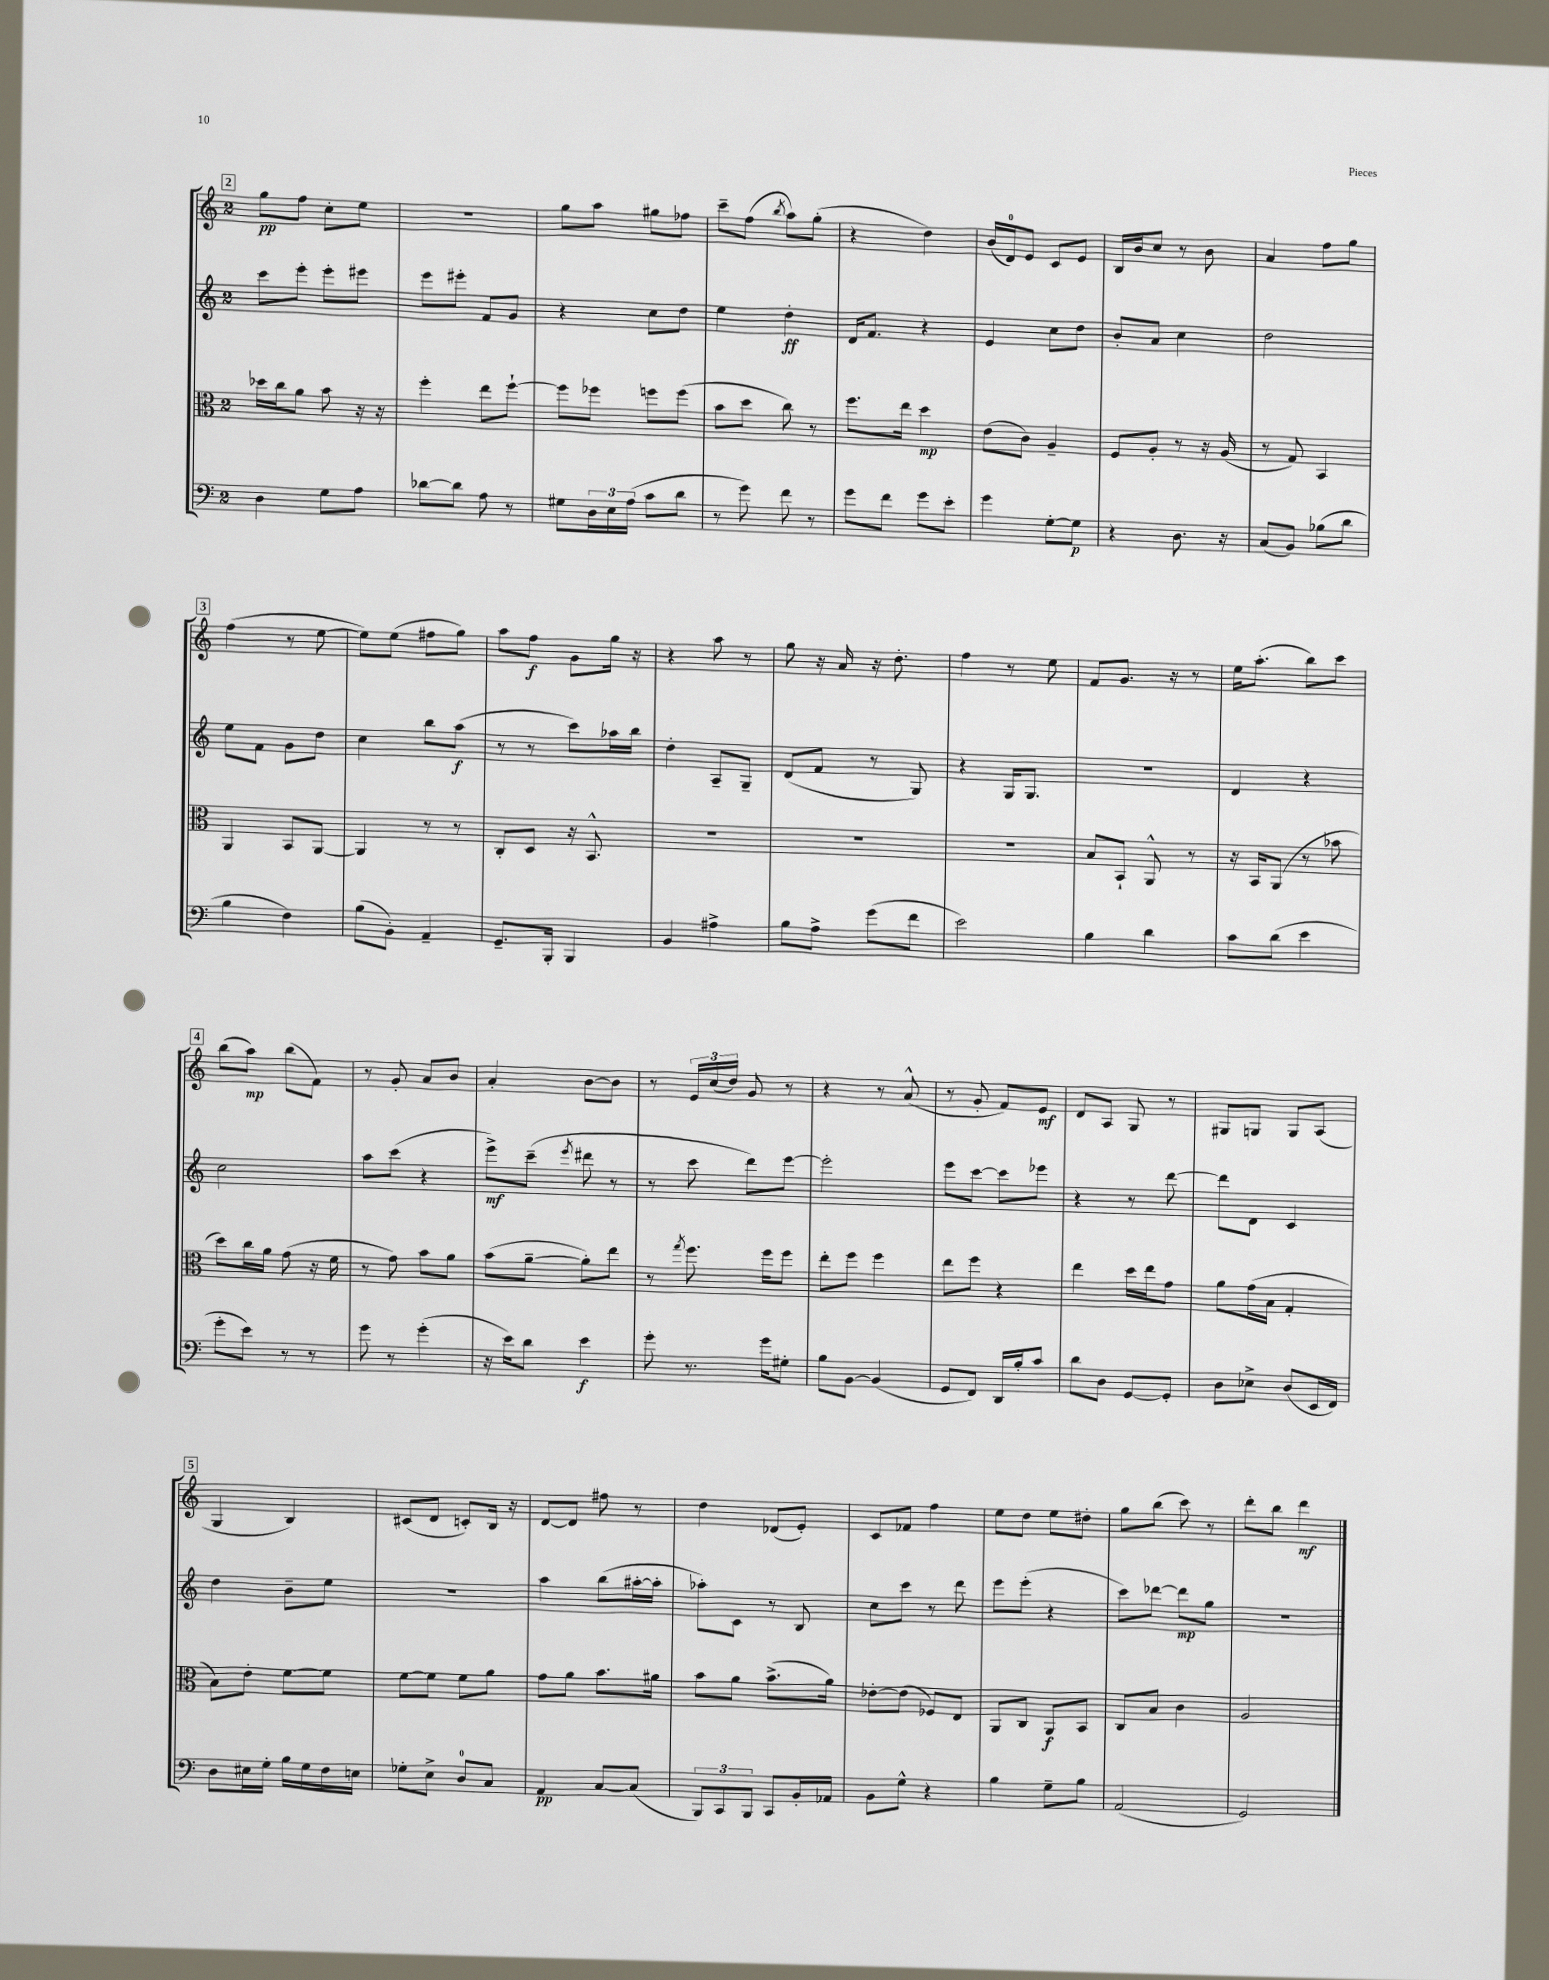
<<
\new StaffGroup <<
\new Staff = "s0" {
    \clef treble \key c \major \once \override Staff.TimeSignature.style = #'single-digit \time 2/4
    \mark \markup { \box "2" } g''8\pp f''8 c''8-. e''8 |
    R2 |
    g''8 a''8 gis''8 fes''8 |
    c'''8-- f''8( \acciaccatura { b''8 } a''8) g''8-.( |
    r4 d''4) |
    b'16( d'16-0) e'8 c'8 e'8 |
    b16 b'16 c''8 r8 b'8 |
    a'4 f''8 g''8 |
    \mark \markup { \box "3" } f''4( r8 e''8~ |
    e''8) e''8( fis''8 g''8) |
    a''8 f''8\f g'8 g''16 r16 |
    r4 a''8 r8 |
    g''8 r16 a'16 r16 d''8.-. |
    f''4 r8 e''8 |
    f'8 g'8. r16 r8 |
    e''16 a''8.-.( b''8) c'''8 |
    \mark \markup { \box "4" } b''8( a''8\mp) b''8( f'8) |
    r8 g'8-. a'8 b'8 |
    a'4-. b'8~ b'8 |
    r8 \tuplet 3/2 { e'16 c''16( d''16) } g'8 r8 |
    r4 r8 a'8-^( |
    r8 g'8-. f'8) e'8\mf |
    d'8 a8 g8 r8 |
    gis8 g8 g8 a8( |
    \mark \markup { \box "5" } g4 b4) |
    cis'8( d'8 c'8-.) b16 r16 |
    d'8~ d'8 fis''8 r8 |
    d''4 des'8( e'8-.) |
    c'8 fes'8 f''4 |
    e''8 d''8 e''8 dis''8-. |
    g''8 b''8( c'''8) r8 |
    d'''8-. b''8 d'''4\mf \bar "|." |
}
\new Staff = "s1" {
    \clef treble \key c \major \once \override Staff.TimeSignature.style = #'single-digit \time 2/4
    \mark \markup { \box "2" } c'''8 e'''8-. e'''8-. eis'''8 |
    e'''8 eis'''8-. f'8 g'8 |
    r4 c''8 d''8 |
    e''4 d''4-.\ff |
    d'16 f'8. r4 |
    e'4 c''8 d''8 |
    b'8-. a'8 c''4 |
    d''2 |
    \mark \markup { \box "3" } e''8 f'8 g'8 d''8 |
    c''4 b''8 a''8\f( |
    r8 r8 c'''8) aes''16 b''16 |
    d''4-. a8-- g8-- |
    d'8( f'8 r8 g8) |
    r4 g16 g8. |
    R2 |
    d'4 r4 |
    \mark \markup { \box "4" } c''2 |
    a''8 c'''8( r4 |
    e'''8->\mf) c'''8--( \acciaccatura { e'''8 } dis'''8 r8 |
    r8 c'''8 d'''8) e'''8~ |
    e'''2-. |
    e'''8 c'''8~ c'''8 ees'''8 |
    r4 r8 d'''8~ |
    d'''8 d'8 c'4 |
    \mark \markup { \box "5" } d''4 b'8-- e''8 |
    R2 |
    a''4 b''8( ais''16~-. ais''16-. |
    aes''8-.) c'8 r8 b8 |
    c''8 c'''8 r8 d'''8 |
    e'''8 e'''8-.( r4 |
    c'''8) des'''8~ des'''8\mp g''8 |
    r2 \bar "|." |
}
\new Staff = "s2" {
    \clef alto \key c \major \once \override Staff.TimeSignature.style = #'single-digit \time 2/4
    \mark \markup { \box "2" } des''16 c''16 a'8 b'8 r16 r16 |
    f''4-. e''8 f''8~-! |
    f''8 fes''8 f''8 f''8( |
    b'8 d''8 c''8) r8 |
    f''8. e''16 d''4\mp |
    e'8( c'8) a4-- |
    f8 a8-. r8 r16 a16( |
    r8 g8) b,4 |
    \mark \markup { \box "3" } a,4 b,8 a,8~ |
    a,4 r8 r8 |
    c8-. d8 r16 b,8.-^ |
    R2 |
    R2 |
    R2 |
    b8 b,8-! a,8-^ r8 |
    r16 b,16 a,8( r8 bes'8 |
    \mark \markup { \box "4" } d''8) c''16 a'16 g'8( r16 f'16 |
    r8 g'8) b'8 a'8 |
    b'8( a'8~-- a'8-.) e''8 |
    r8 \acciaccatura { g''8 } f''8. f''16 f''8 |
    e''8-. f''8 f''4 |
    e''8 f''8 r4 |
    e''4 d''16 e''16 g'8 |
    a'8 g'16( b16 g4-. |
    \mark \markup { \box "5" } b8) e'8-. f'8~ f'8 |
    f'8~ f'8 f'8 a'8 |
    g'8 a'8 b'8. ais'16 |
    b'8 a'8 b'8.->( a'16) |
    ees'8~-. ees'8( fes8) e8 |
    a,8 c8 a,8\f b,8 |
    c8 b8 c'4 |
    a2 \bar "|." |
}
\new Staff = "s3" {
    \clef bass \key c \major \once \override Staff.TimeSignature.style = #'single-digit \time 2/4
    \mark \markup { \box "2" } d4 g8 a8 |
    des'8~ des'8 a8 r8 |
    gis8 \tuplet 3/2 { d16 e16 a16( } c'8 d'8 |
    r8 g'8) f'8 r8 |
    g'8 f'8 g'8 e'8-. |
    g'4 g8~-. g8\p |
    r4 d8. r16 |
    c8( b,8) bes8( d'8 |
    \mark \markup { \box "3" } b4 f4) |
    b8( b,8-.) a,4-- |
    g,8.-- b,,16-. b,,4 |
    b,4 ais4-> |
    b8 a8-> g'8( f'8 |
    e'2) |
    b4 d'4 |
    c'8 d'8( e'4 |
    \mark \markup { \box "4" } g'8-. e'8) r8 r8 |
    g'8 r8 g'4-.( |
    r16 e'16) d'8 e'4\f |
    g'8-. r8. g'16 gis8-. |
    b8 b,8~ b,4( |
    g,8 f,8) d,16 b16-. c'8 |
    d'8 d8 g,8~ g,8-. |
    d8 ees8-> d8( e,16 f,16) |
    \mark \markup { \box "5" } d8 eis16 g16-. b16 g16 f16 e16 |
    ges8-. e8-> d8-0 c8 |
    a,4\pp c8~ c8( |
    \tuplet 3/2 { b,,8) c,8 b,,8 } c,8 b,16-. aes,16 |
    b,8 g8-^ r4 |
    b4 g8-- b8 |
    a,2( |
    g,2) \bar "|." |
}
>>
>>
